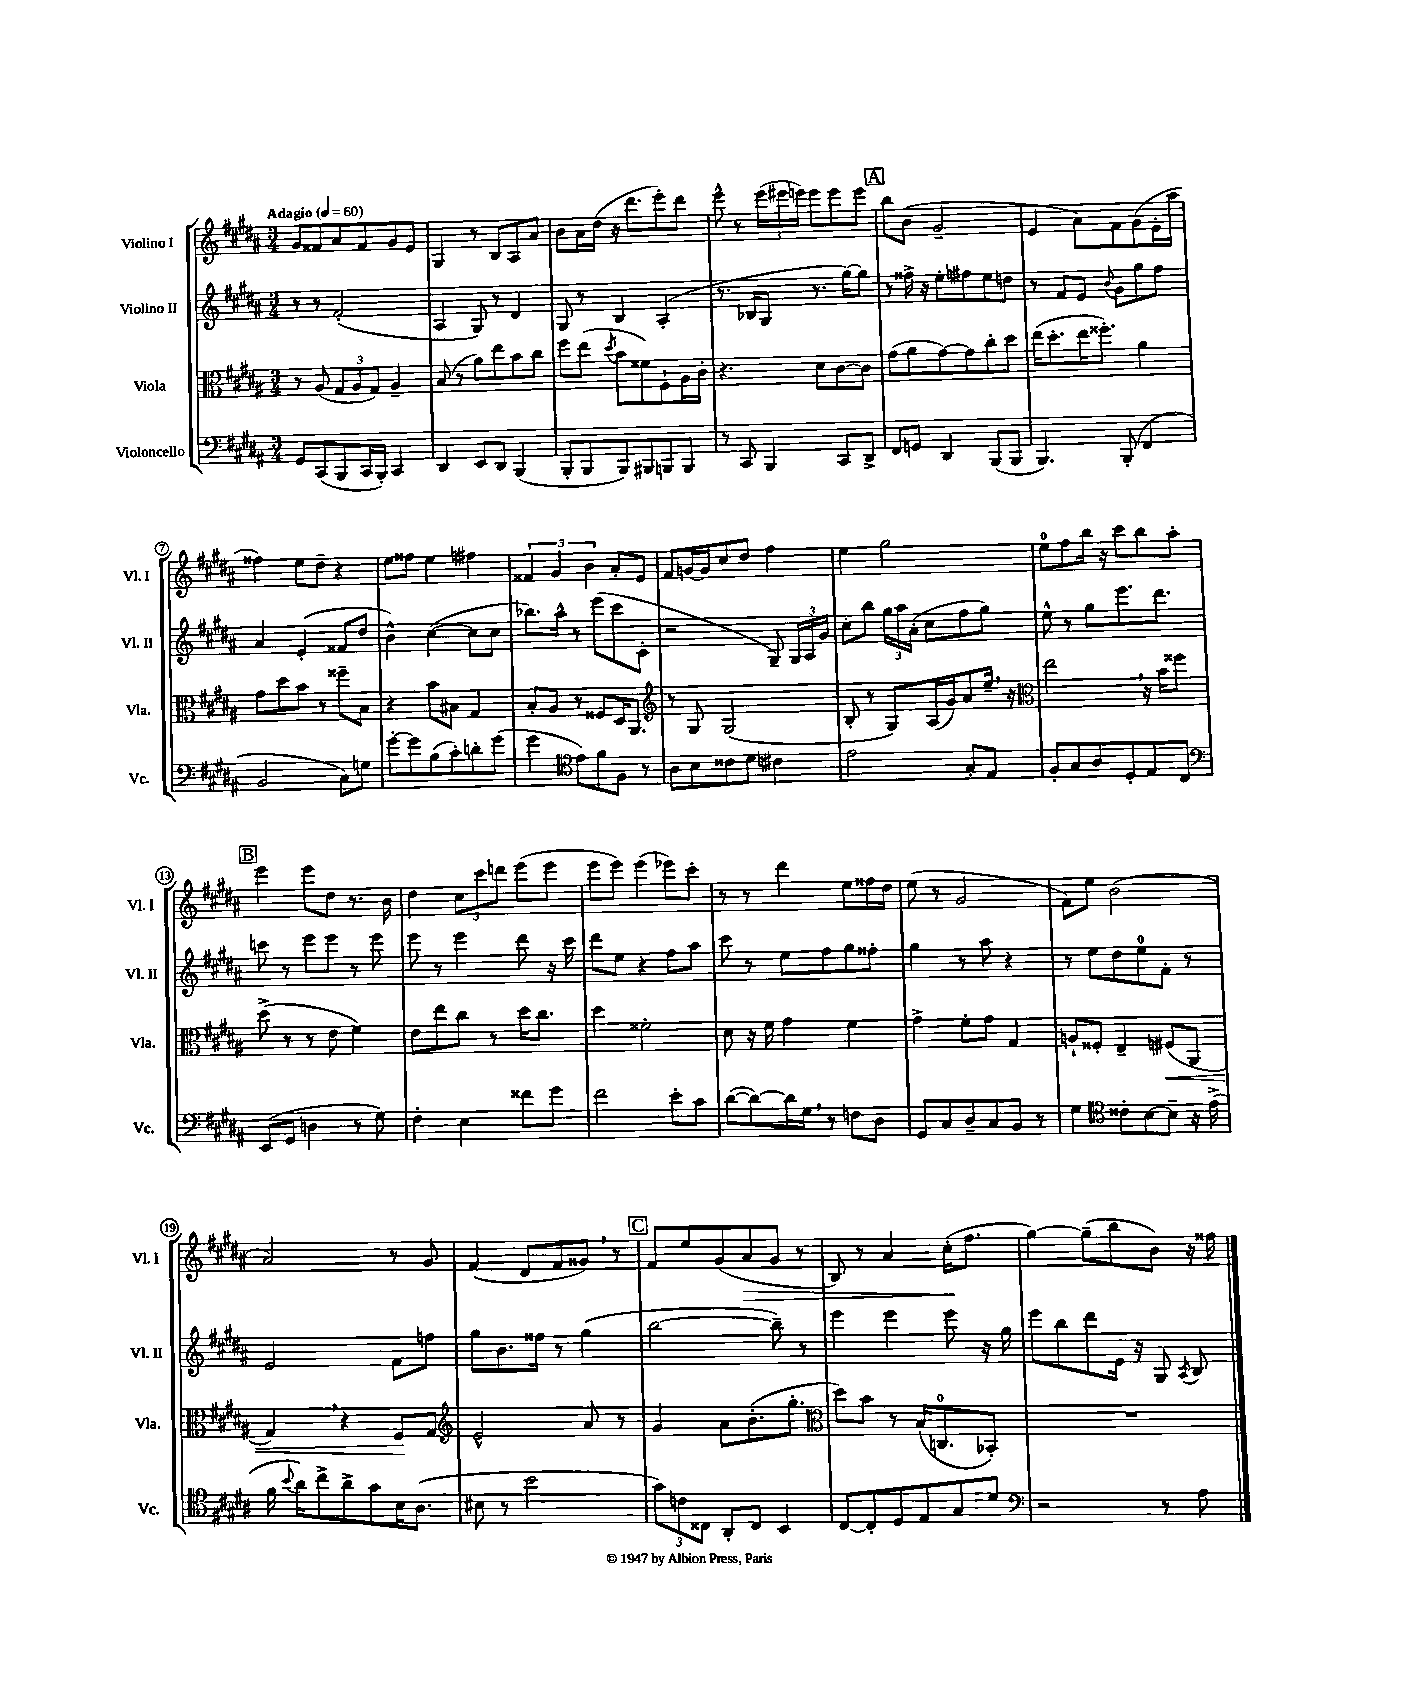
<<
\new StaffGroup <<
\new Staff = "s0" \with { instrumentName = "Violino I" shortInstrumentName = "Vl. I" } {
    \clef treble \key b \major \numericTimeSignature \time 3/4 \tempo "Adagio" 4 = 60
    \autoBeamOff gis'8[ fisis'8 ais'8 fisis'8 gis'8 e'8] |
    gis4 r8 b8[ ais8 ais'8] |
    b'8[ ais'16 dis''16]( r16 dis'''8.[ e'''8-.) dis'''8] |
    e'''8-^ r8 \tuplet 3/2 { e'''16[( eis'''16 e'''16]) } e'''8[ e'''8 e'''8] |
    \mark \markup { \box "A" } b''8[ b'8]( gis'2-- |
    e'4 ais'8[) fis'8 gis'8( e'16-. ais''16] |
    fisis''4) e''8[ dis''8]-- r4 |
    e''8[ fisis''8] e''4 fis''4 |
    \tuplet 3/2 { fisis'4 gis'4 b'4 } ais'8[-. e'8] |
    fis'8[ g'16~ g'16 cis''8 dis''8] fis''4 |
    e''4 gis''2 |
    e''8[-0 fis''8 b''16] r16 cis'''8[ b''8 ais''8]-. |
    \mark \markup { \box "B" } e'''4 e'''8[ dis''8] r8. b'16 |
    dis''4 \tuplet 3/2 { cis''8[ cis'''8 d'''8] } e'''8[( e'''8] |
    e'''8[ e'''8]) e'''4( ees'''8[) cis'''8]-. |
    r8 r8 dis'''4 e''8[ fisis''16 dis''16] |
    e''8( r8 gis'2 |
    fis'8[) e''8] b'2( |
    ais'2) r8 gis'8 |
    fis'4( dis'8[ fis'8 gisis'8]) \breathe r8 |
    \mark \markup { \box "C" } fis'8[ e''8 gis'8( ais'8\> gis'8] r8 |
    b8) r8 ais'4 cis''16[-.\!( fis''8.] |
    gis''4~) gis''8[--( b''8 b'8]) r16 fisis''16 \bar "|." |
}
\new Staff = "s1" \with { instrumentName = "Violino II" shortInstrumentName = "Vl. II" } {
    \clef treble \key b \major \numericTimeSignature \time 3/4
    \autoBeamOff r8 r8 fis'2-.( |
    ais4 gis8) r8 dis'4 |
    gis8 r8 b4 ais4-.( |
    r8. bes16[ gis8] r8. gis''16[~) gis''8] |
    \mark \markup { \box "A" } r8 fisis''16-> r16 e''8[-. fis''8 e''8 d''8] |
    r8 fis'8[ e'8] \appoggiatura { b'8 } gis'8[ gis''8 fis''8] |
    ais'4 e'4-.( fisis'8[ dis''8] |
    b'4-^) cis''4~( cis''8[ cis''8] |
    bes''8.[) ais''16]-^ r8 e'''8[( cis'''8 cis'8]-. |
    r2 gis8--) \tuplet 3/2 { gis16[ ais16 gis'16] } |
    cis''8[-. b''8] \tuplet 3/2 { gis''16[ ais''16 ais'16]-.( } cis''8[ fis''8 gis''8]) |
    e''8-^ r8 gis''8[ e'''8. dis'''8.] |
    \mark \markup { \box "B" } c'''8 r8 e'''8[ e'''8] r8 e'''8 |
    e'''8 r8 e'''4 dis'''8 r16 cis'''16 |
    dis'''8[ e''8] r4 fis''8[ ais''8] |
    cis'''8 r8 e''8[ fis''8 gis''8 fisis''8]-. |
    gis''4 r8 ais''8 r4 |
    r8 e''8[ dis''8 e''8-0 fis'8]-. r8 |
    e'2 fis'8[ f''8] |
    gis''8[ b'8. fisis''16] r8 gis''4( |
    \mark \markup { \box "C" } b''2~ b''8--) r8 |
    e'''4 e'''4 e'''8 r16 gis''16 |
    e'''8[ b''8 dis'''8 e'16] r16 gis8 \acciaccatura { ais8 } b8 \bar "|." |
}
\new Staff = "s2" \with { instrumentName = "Viola" shortInstrumentName = "Vla." } {
    \clef alto \key b \major \numericTimeSignature \time 3/4
    \autoBeamOff r8 ais8( \tuplet 3/2 { gis8[ ais8 gis8]) } ais4-- |
    b8( r8 ais'8[) e''8 b'8 cis''8] |
    fis''8[ e''8]( \acciaccatura { dis''8 } b'8[ fisis'8) fis8-! ais16 cis'16]-. |
    r4. dis'8[ cis'8~ cis'8] |
    \mark \markup { \box "A" } gis'8[( ais'8 gis'8~) gis'8 cis''8-. dis''8] |
    e''16[( dis''8.-. e''16 fisis''8.]-.) ais'4 |
    gis'8[ dis''8 b'8] r8 fisis''8[-- b8] |
    r4 b'8[ bis8] gis4 |
    b8[-. ais8] r8 fisis8[ dis16 ais,8.] |
    \clef treble r8 gis8 gis2( |
    b8-. r8 gis8[) ais16( gis'16) ais'8 e''16]-- \breathe r16 |
    \clef alto e''2 \breathe r16 b'16[ fisis''8] |
    \mark \markup { \box "B" } dis''8->( r8 r8 e'8 fis'4) |
    e'8[ e''8 cis''8] r8 dis''16[ cis''8.] |
    dis''4 fisis'2-. |
    dis'8 r16 fis'16 gis'4 fis'4 |
    gis'4-> fis'8[-. gis'8] gis4 |
    a8[-! fisis8]-. e4-- fis8[\<( ais,8] |
    gis4) \breathe r4 fis8[\! gis8] |
    \clef treble e'2-^ ais'8 r8 |
    \mark \markup { \box "C" } gis'4 ais'8[ b'8.-.( gis''8.]-. |
    \clef alto dis''8[) b'8] r8 b16[( c8.-0 bes,8]-.) |
    R2. \bar "|." |
}
\new Staff = "s3" \with { instrumentName = "Violoncello" shortInstrumentName = "Vc." } {
    \clef bass \key b \major \numericTimeSignature \time 3/4
    \autoBeamOff gis,8[ cis,8( b,,8 cis,16 b,,16]-.) cis,4 |
    dis,4 e,8[ dis,8] b,,4( |
    b,,8[-. b,,8 b,,8) bis,,8 b,,8 b,,8] |
    r8 cis,8 b,,4 cis,8[ dis,8]-> |
    \mark \markup { \box "A" } fis,8[ g,8] dis,4 b,,8[( b,,8] |
    b,,4.) b,,8-.( fis,4 |
    b,2 cis8[) g8] |
    gis'8[~-. gis'8 b8( cis'8-.) d'8-. gis'8]( |
    gis'4 \clef tenor e'8[) fis'8 fis8] r8 |
    ais8[ b8 cisis'8 dis'8] cis'4 |
    e'2 gis8[-. e8] |
    fis8[-. gis8 ais8 dis8-. e8 cis8] |
    \mark \markup { \box "B" } \clef bass e,8[( gis,8] d4 r8 gis8) |
    fis4-. e4 fisis'8[ gis'8] |
    fis'2 e'8[-. cis'8] |
    dis'8[~( dis'8~) dis'16 gis16] \breathe r8 f8[ dis8] |
    gis,8[ cis8 dis8-- cis8 b,8] r8 |
    gis4 \clef tenor cisis'8[-. b8~ b8]-- r16 e'16->( |
    fis'16 \appoggiatura { b'8 } ais'16[) cis''8-> ais'8-> gis'8 b16 ais8.]( |
    bis8 r8 b'2 |
    \mark \markup { \box "C" } \tuplet 3/2 { gis'8[) c'8 cisis8] } ais,8[-. cisis8] b,4 |
    cis8[~ cis8-. dis8 e8 gis8 dis'8] |
    \clef bass r2 r8 ais8 \bar "|." |
}
>>
>>
\layout { \context { \Score \override BarNumber.stencil = #(make-stencil-circler 0.1 0.3 ly:text-interface::print) } }
